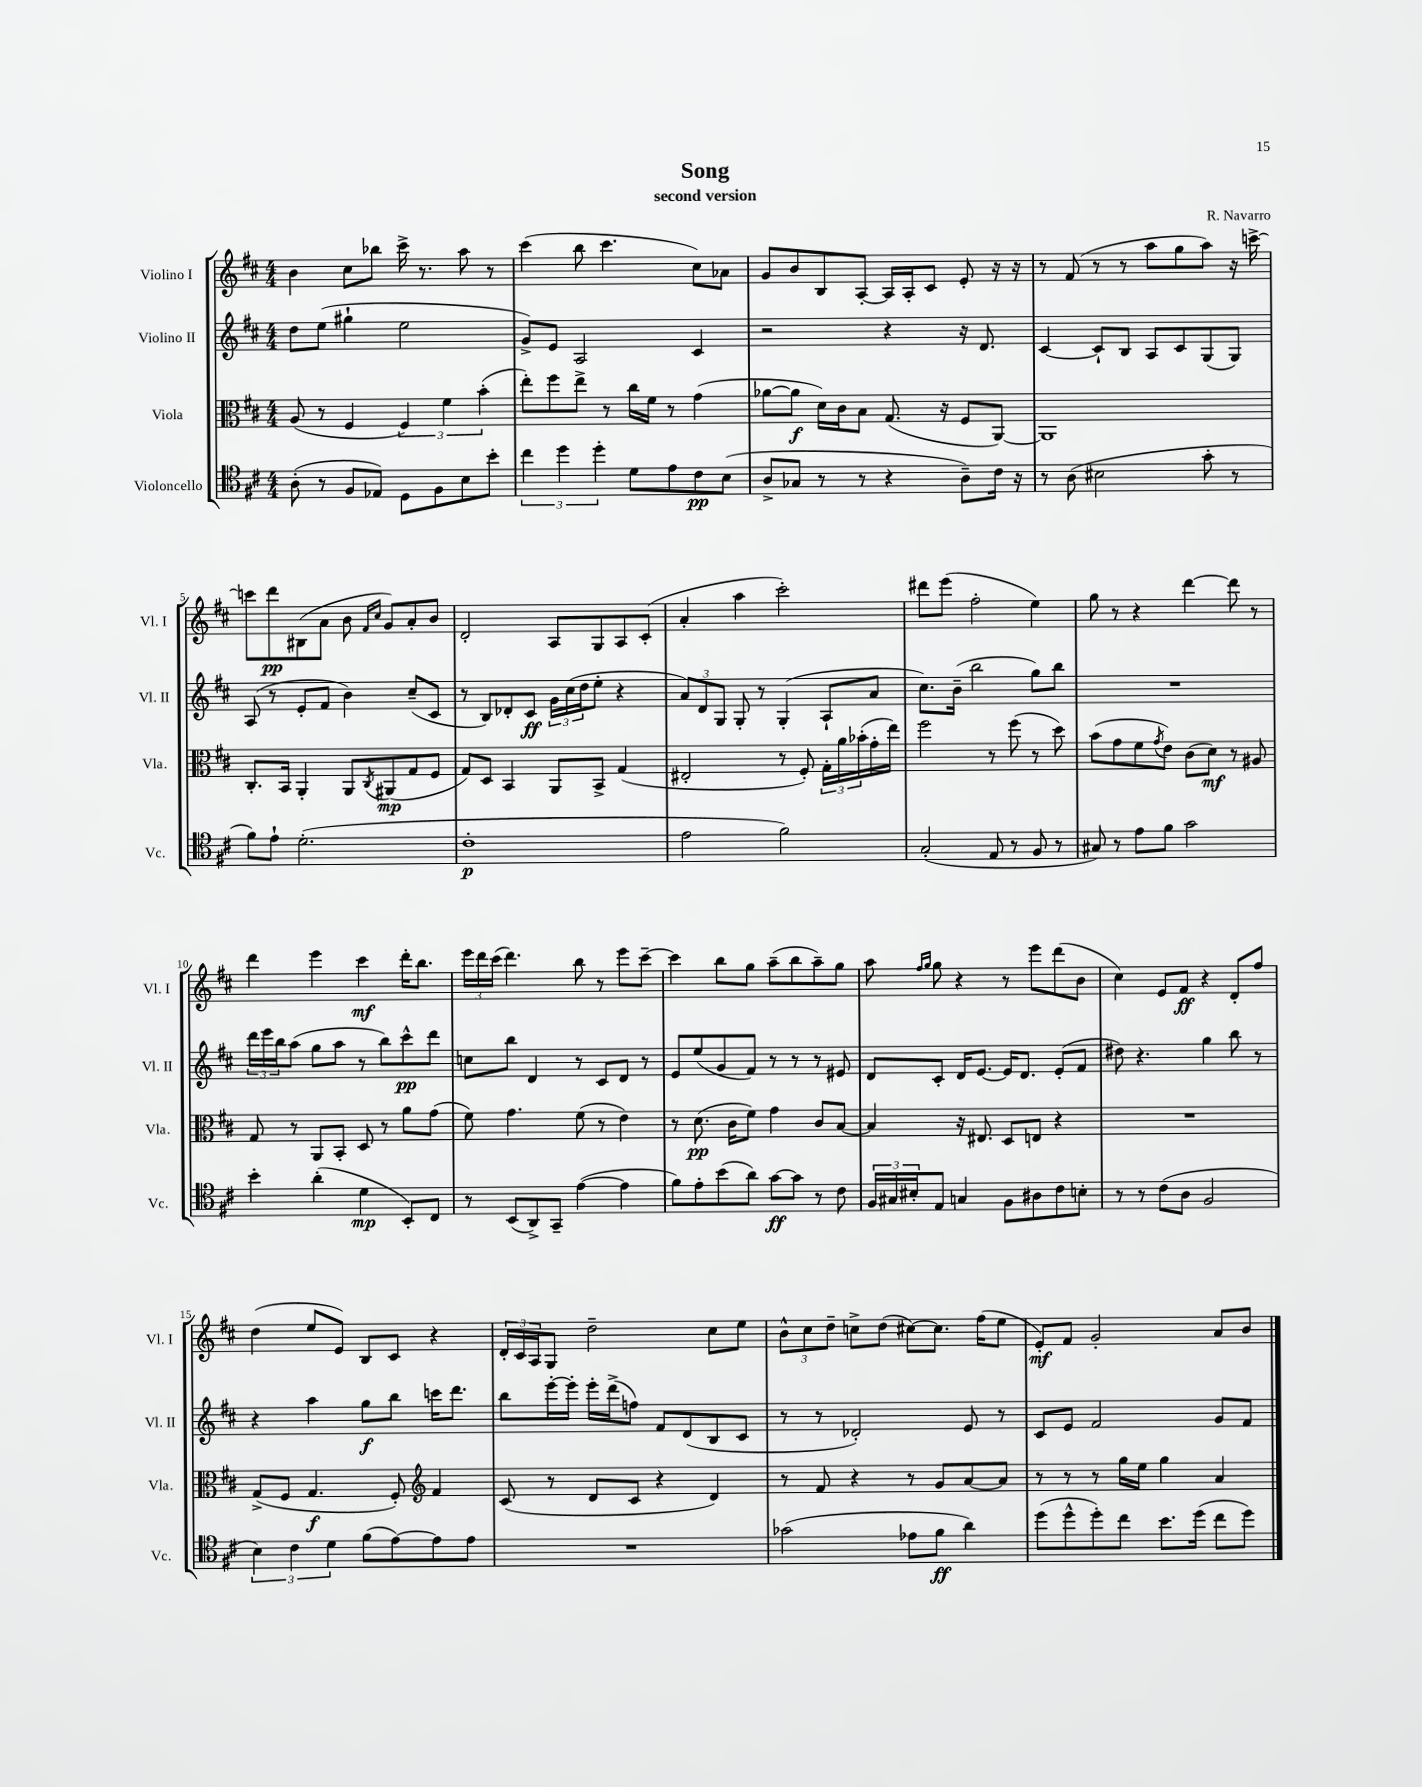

**kern	**kern	**kern	**kern
*staff4	*staff3	*staff2	*staff1
*clefC4	*clefC3	*clefG2	*clefG2
*k[f#c#]	*k[f#c#]	*k[f#c#]	*k[f#c#]
*M4/4	*M4/4	*M4/4	*M4/4
(8A'	(8A	8dd	4b
8r	8r	(8ee	.
8F#	4F#	4gg#`	8cc#
8E-)	.	.	8bb-
8D	6F#)	2ee	16ccc#^
.	.	.	8.r
8F#	.	.	.
.	6f#	.	.
8B	.	.	8aa
.	(6b'	.	.
8b'	.	.	8r
=	=	=	=
6cc#	8ee')	8g^)	(4ccc#
.	8ff#	8e	.
6dd	.	.	.
.	8ee^	2A	8bb
6dd'	.	.	.
.	8r	.	4.ccc#
8d	16cc#	.	.
.	16f#	.	.
8e	8r	.	.
8c#	(4g	4c#	8cc#)
(8B	.	.	8a-
=	=	=	=
8A^	[8a-	2r	8g
8G-	8a-]	.	8b
8r	16d)	.	8B
.	16c#	.	.
8r	8B	.	[8A'
4r	(8.G	4r	16A]
.	.	.	16A'
.	.	.	8c#
.	16r	.	.
8A~)	8F#	16r	8e'
.	.	8.d	.
16c#	[8AA)	.	16r
16r	.	.	16r
=	=	=	=
8r	1AA]	[4c#	8r
(8A	.	.	(8f#
2B#	.	8c#`]	8r
.	.	8B	8r
.	.	8A	8aa
.	.	8c#	8gg
8g'	.	(8G	8aa)
8r	.	8G)	16r
.	.	.	[16ccc^
=	=	=	=
8f#)	8.C#'	(8A	8ccc]
8e`	.	8r	8ddd
.	16BB	.	.
(2.d'	4AA'	8e'	(8B#
.	.	8f#	8a
.	8AA	4b)	8b
.	.	.	16qqf#
.	8qC#	.	16qqcc#
.	(8AA#	.	8g)
.	8G	(8cc#~	8a'
.	8F#	8c#	8b
=	=	=	=
1c#'	8G)	8r	2d'
.	8D	8B)	.
.	4BB	8d-'	.
.	.	8c#	.
.	8AA	24g	8A
.	.	(24cc#	.
.	.	24dd	.
.	8BB^	8ee'	8G
.	(4G	4r	8A
.	.	.	(8c#'
=	=	=	=
2e	2E#'	12a)	4a'
.	.	12d	.
.	.	12G	.
.	.	8G'	4aa
.	.	8r	.
2f#)	8r	(4G'	2ccc#')
.	8F#')	.	.
.	24G'	8A`	.
.	24a	.	.
.	(24b-'	.	.
.	16g'	8a	.
.	16ee)	.	.
=	=	=	=
(2G'	2ff#	8.cc#)	8ddd#
.	.	.	(8eee
.	.	(16b~	.
.	.	2bb	2ff#'
8E	8r	.	.
8r	(8ff#	.	.
8F#	8r	8gg)	4ee)
8r	8dd)	8bb	.
=	=	=	=
8G#)	(8b	1r	8gg
8r	8g	.	8r
8e	8f#	.	4r
.	8qg	.	.
8f#	8e)	.	.
2g	(8c#	.	[4ddd
.	8d)	.	.
.	8r	.	8ddd]
.	8A#	.	8r
=	=	=	=
4b'	8G	24ddd	4ddd
.	.	24eee	.
.	.	24bb	.
.	8r	(8aa	.
(4a'	8AA	8gg	4eee
.	8BB'	8aa	.
4d	8D	8r	4ccc#
.	8r	8bb)	.
8BB')	8a	8ccc#^^	16ddd'
.	.	.	8.bb
8C#	(8g	8ddd	.
=	=	=	=
8r	8f#)	8cc	24eee
.	.	.	24ddd
.	.	.	(24ccc#
(8BB	4.g	8bb	4.ddd)
8AA^)	.	4d	.
8GG~	.	.	.
([4e	(8f#	8r	8bb
.	8r	8c#	8r
4e]	4e)	8d	8eee
.	.	8r	[8ccc#~
=	=	=	=
8f#)	8r	8e	4ccc#]
8e'	(8.d	(8ee	.
(8b	.	8g	8bb
.	16c#	.	.
8a)	8f#)	8f#)	8gg
[8g	4g	8r	(8aa~
8g]	.	8r	8bb
8r	8c#	8r	8aa~)
8c#	[8B	8e#	8gg
=	=	=	=
24F#	4B]	8d	8aa
24G#	.	.	.
24B#'	.	.	.
.	.	.	16qqff#
.	.	.	16qqgg
8E	.	8c#'	8gg
4G	16r	16d	4r
.	8.E#	[8.e	.
8F#	8D	16e]	8r
.	.	8.d	.
8A#	8E	.	8eee
8c#	4r	(8e'	(8ddd
8B'	.	8f#	8b
=	=	=	=
8r	1r	8dd#)	4cc#)
8r	.	4.r	.
(8c#	.	.	8e
8A	.	.	8f#
2F#	.	4gg	4r
.	.	8bb	8d'
.	.	8r	8ff#
=	=	=	=
6B)	(8G^	4r	(4dd
.	8F#	.	.
6c#	.	.	.
.	4.G	4aa	8ee
6d	.	.	.
.	.	.	8e)
(8f#	.	8gg	8B
[8e)	8F#')	8bb	8c#
*	*clefG2	*	*
8e]	4f#	16ccc	4r
.	.	8.ddd	.
8e	.	.	.
=	=	=	=
1r	(8c#	8bb	24d'
.	.	.	24c#
.	.	.	24A
.	8r	[16eee'	8G
.	.	16eee']	.
.	8d	16eee'	2dd~
.	.	(16ddd^	.
.	8c#	8ff)	.
.	4r	8f#	.
.	.	(8d	.
.	4d)	8B	8cc#
.	.	8c#	8ee
=	=	=	=
(2g-	8r	8r	12b^^
.	.	.	12cc#
.	8f#	8r	.
.	.	.	12dd~
.	4r	2d-')	8cc^
.	.	.	(8dd
8e-	8r	.	[8cc#)
8f#	8g	.	8.cc#]
4a)	[8a	8e	.
.	.	.	(16ff#
.	8a]	8r	8ee
=	=	=	=
(8dd	8r	8c#	8e')
8dd^^	8r	8e	8f#
8dd')	8r	2f#	2g'
8cc#	16gg	.	.
.	16ee	.	.
8.b	4gg	.	.
(16dd	.	.	.
8cc#	4a	8g	8a
8dd)	.	8f#	8b
==	==	==	==
*-	*-	*-	*-
